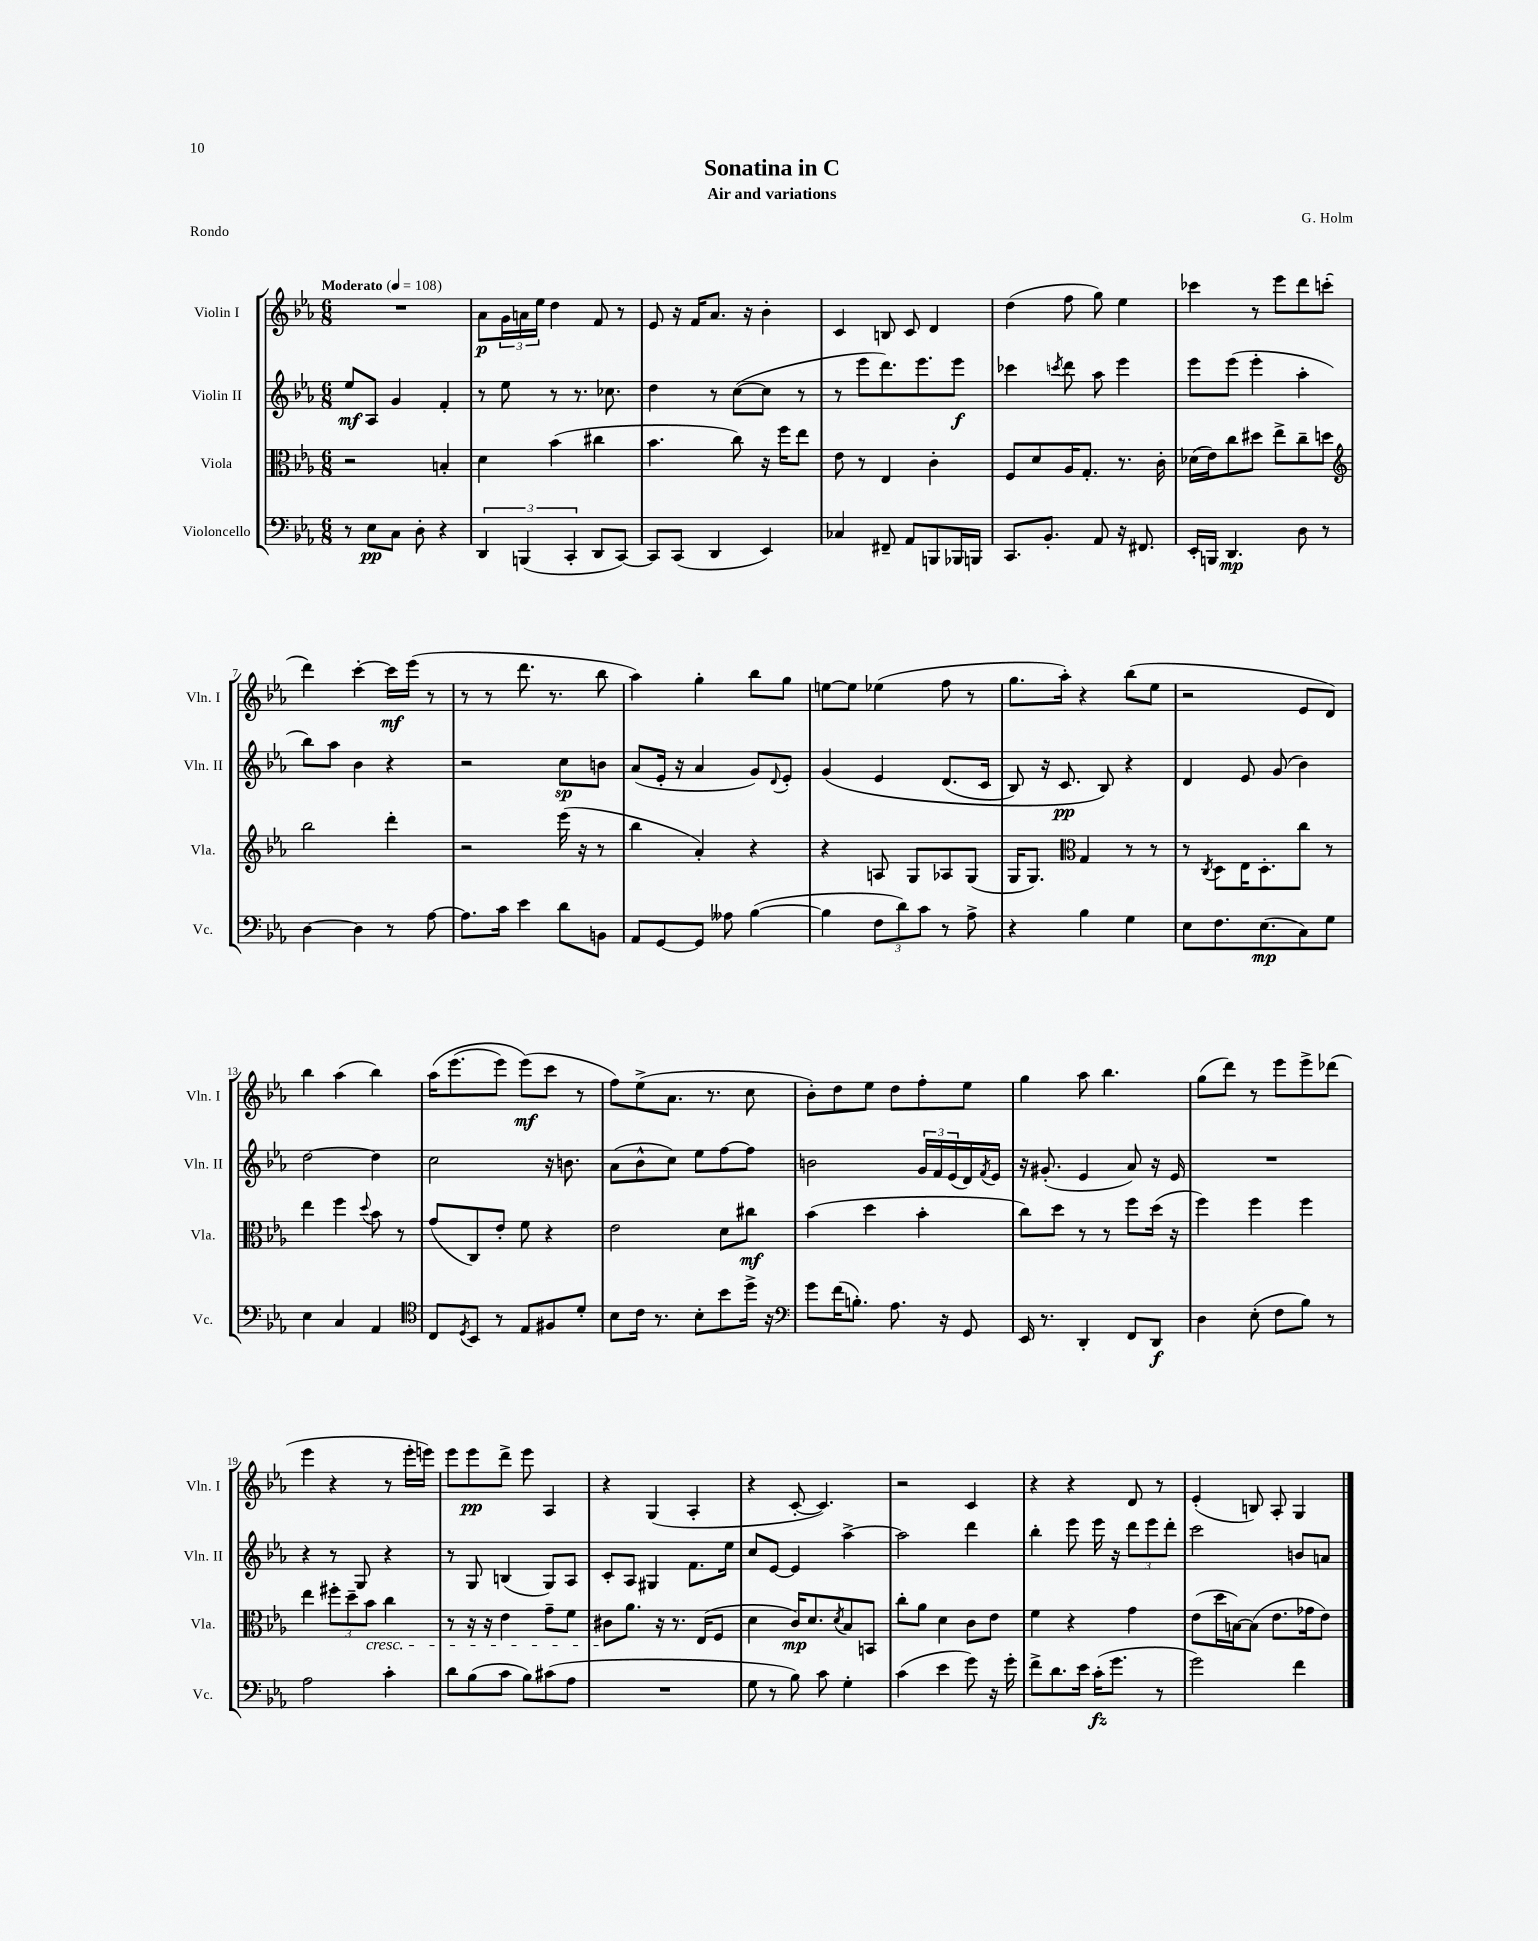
\header { title = "Sonatina in C" composer = "G. Holm" subtitle = "Air and variations" piece = "Rondo" }
<<
\new StaffGroup <<
\new Staff = "s0" \with { instrumentName = "Violin I" shortInstrumentName = "Vln. I" } {
    \clef treble \key ees \major \numericTimeSignature \time 6/8 \tempo "Moderato" 4 = 108
    R2. |
    aes'8\p \tuplet 3/2 { g'16 a'16 ees''16 } d''4 f'8 r8 |
    ees'8 r16 f'16 aes'8. r16 bes'4-. |
    c'4 b8 c'8 d'4 |
    d''4( f''8 g''8) ees''4 |
    ces'''4 r8 ees'''8 d'''8 c'''8-.( |
    d'''4) c'''4~-. c'''16\mf ees'''16( r8 |
    r8 r8 d'''8. r8. bes''8 |
    aes''4) g''4-. bes''8 g''8 |
    e''8~ e''8 ees''4( f''8 r8 |
    g''8. aes''16-.) r4 bes''8( ees''8 |
    r2 ees'8 d'8) |
    bes''4 aes''4( bes''4) |
    aes''16\( ees'''8.( ees'''8) ees'''8\mf(\) c'''8 r8 |
    f''8) ees''8->( aes'8. r8. c''8 |
    bes'8-.) d''8 ees''8 d''8 f''8-. ees''8 |
    g''4 aes''8 bes''4. |
    g''8( d'''8) r8 ees'''8 ees'''8-> des'''8( |
    ees'''4 r4 r8 ees'''16-. e'''16) |
    ees'''8 ees'''8\pp d'''8-> ees'''8 aes4 |
    r4 g4( aes4-. |
    r4 c'8~-. c'4.) |
    r2 c'4 |
    r4 r4 d'8 r8 |
    ees'4-.( b8) aes8-. g4 \bar "|." |
}
\new Staff = "s1" \with { instrumentName = "Violin II" shortInstrumentName = "Vln. II" } {
    \clef treble \key ees \major \numericTimeSignature \time 6/8
    ees''8\mf aes8 g'4 f'4-. |
    r8 ees''8 r8 r8. ces''8. |
    d''4 r8 c''8~( c''8 r8 |
    r8 ees'''8 d'''8.) ees'''8. ees'''8\f |
    ces'''4 \acciaccatura { c'''8 } d'''8 aes''8 ees'''4 |
    ees'''8 ees'''8( ees'''4-. aes''4-. |
    bes''8) aes''8 bes'4 r4 |
    r2 c''8\sp b'8 |
    aes'8( ees'16-. r16 aes'4 g'8) \appoggiatura { d'8 } ees'8-. |
    g'4\( ees'4 d'8.( c'16 |
    bes8) r16 c'8.\pp bes8\) r4 |
    d'4 ees'8 g'8( bes'4) |
    d''2~ d''4 |
    c''2 r16 b'8. |
    aes'8( bes'8-^ c''8) ees''8 f''8~ f''8 |
    b'2 \tuplet 3/2 { g'16 f'16 ees'16( } d'16) \acciaccatura { f'8 } ees'16 |
    r16 gis'8.-.( ees'4 aes'8) r16 ees'16 |
    R2. |
    r4 r8 g8 r4 |
    r8 g8 b4( g8) aes8 |
    c'8-. aes8 gis4 f'8. ees''16 |
    c''8 ees'8~ ees'4 aes''4~-> |
    aes''2 d'''4 |
    bes''4-. ees'''8 ees'''16 r16 \tuplet 3/2 { d'''8 ees'''8 d'''8-. } |
    c'''2 b'8 a'8 \bar "|." |
}
\new Staff = "s2" \with { instrumentName = "Viola" shortInstrumentName = "Vla." } {
    \clef alto \key ees \major \numericTimeSignature \time 6/8
    r2 b4-. |
    d'4 bes'4( cis''4 |
    bes'4. c''8) r16 f''16 ees''8 |
    ees'8 r8 ees4 c'4-. |
    f8 d'8 aes16 g8.-. r8. c'16-. |
    des'16( ees'16) c''8 dis''8 ees''8-> c''8-- d''8 |
    \clef treble bes''2 d'''4-. |
    r2 ees'''16( r16 r8 |
    bes''4 aes'4-.) r4 |
    r4 a8 g8 aes8 g8( |
    g16 g8.) \clef alto g4 r8 r8 |
    r8 \acciaccatura { c8 } d8 ees16 d8.-. c''8 r8 |
    ees''4 f''4 \appoggiatura { d''8 } bes'8 r8 |
    g'8( c8) ees'8-. f'8 r4 |
    ees'2 d'8 cis''8\mf |
    bes'4( d''4 bes'4-. |
    c''8) d''8 r8 r8 f''8 d''16( r16 |
    f''4) f''4 f''4 |
    ees''4 \tuplet 3/2 { fis''8-. d''8-- bes'8\cresc } c''4 |
    r8 r16 r16 ees'4 g'8-- f'8 |
    cis'8\! aes'8. r16 r8. ees16( f8 |
    d'4 c'16\mp) d'8. \acciaccatura { d'8 } bes8 b,8 |
    c''8-. aes'8 d'4 c'8 ees'8 |
    f'4 r4 g'4 |
    ees'8( d''16 b16~) b8( ees'8. ges'16 ees'8) \bar "|." |
}
\new Staff = "s3" \with { instrumentName = "Violoncello" shortInstrumentName = "Vc." } {
    \clef bass \key ees \major \numericTimeSignature \time 6/8
    r8 ees8\pp c8 d8-. r4 |
    \tuplet 3/2 { d,4 b,,4( c,4-. } d,8 c,8~) |
    c,8 c,8( d,4 ees,4) |
    ces4 fis,8-- aes,8 b,,8 bes,,16 b,,16 |
    c,8. bes,8.-. aes,8 r16 fis,8. |
    ees,16-. b,,16 d,4.\mp d8 r8 |
    d4~ d4 r8 aes8~ |
    aes8. c'16 ees'4 d'8 b,8 |
    aes,8 g,8~ g,8 aeses8 bes4~( |
    bes4 \tuplet 3/2 { f8 d'8) c'8 } r8 aes8-> |
    r4 bes4 g4 |
    ees8 f8. ees8.\mp( c8) g8 |
    ees4 c4 aes,4 |
    \clef tenor c8 \acciaccatura { d8 } bes,8 r8 ees8 fis8 d'8-. |
    bes8 c'16 r8. bes8-. bes'8 d''16-> r16 |
    \clef bass g'8 f'16( b8.-.) aes8. r16 g,8 |
    ees,16 r8. d,4-. f,8 d,8\f |
    d4 ees8-.( f8 bes8) r8 |
    aes2 c'4-. |
    d'8 bes8( c'8 bes8) cis'8( aes8 |
    R2. |
    g8 r8 bes8) c'8 g4-. |
    c'4( ees'4 g'8) r16 g'16-. |
    f'8-> d'8. ees'16 c'16-.\fz( g'8. r8 |
    g'2) f'4 \bar "|." |
}
>>
>>
